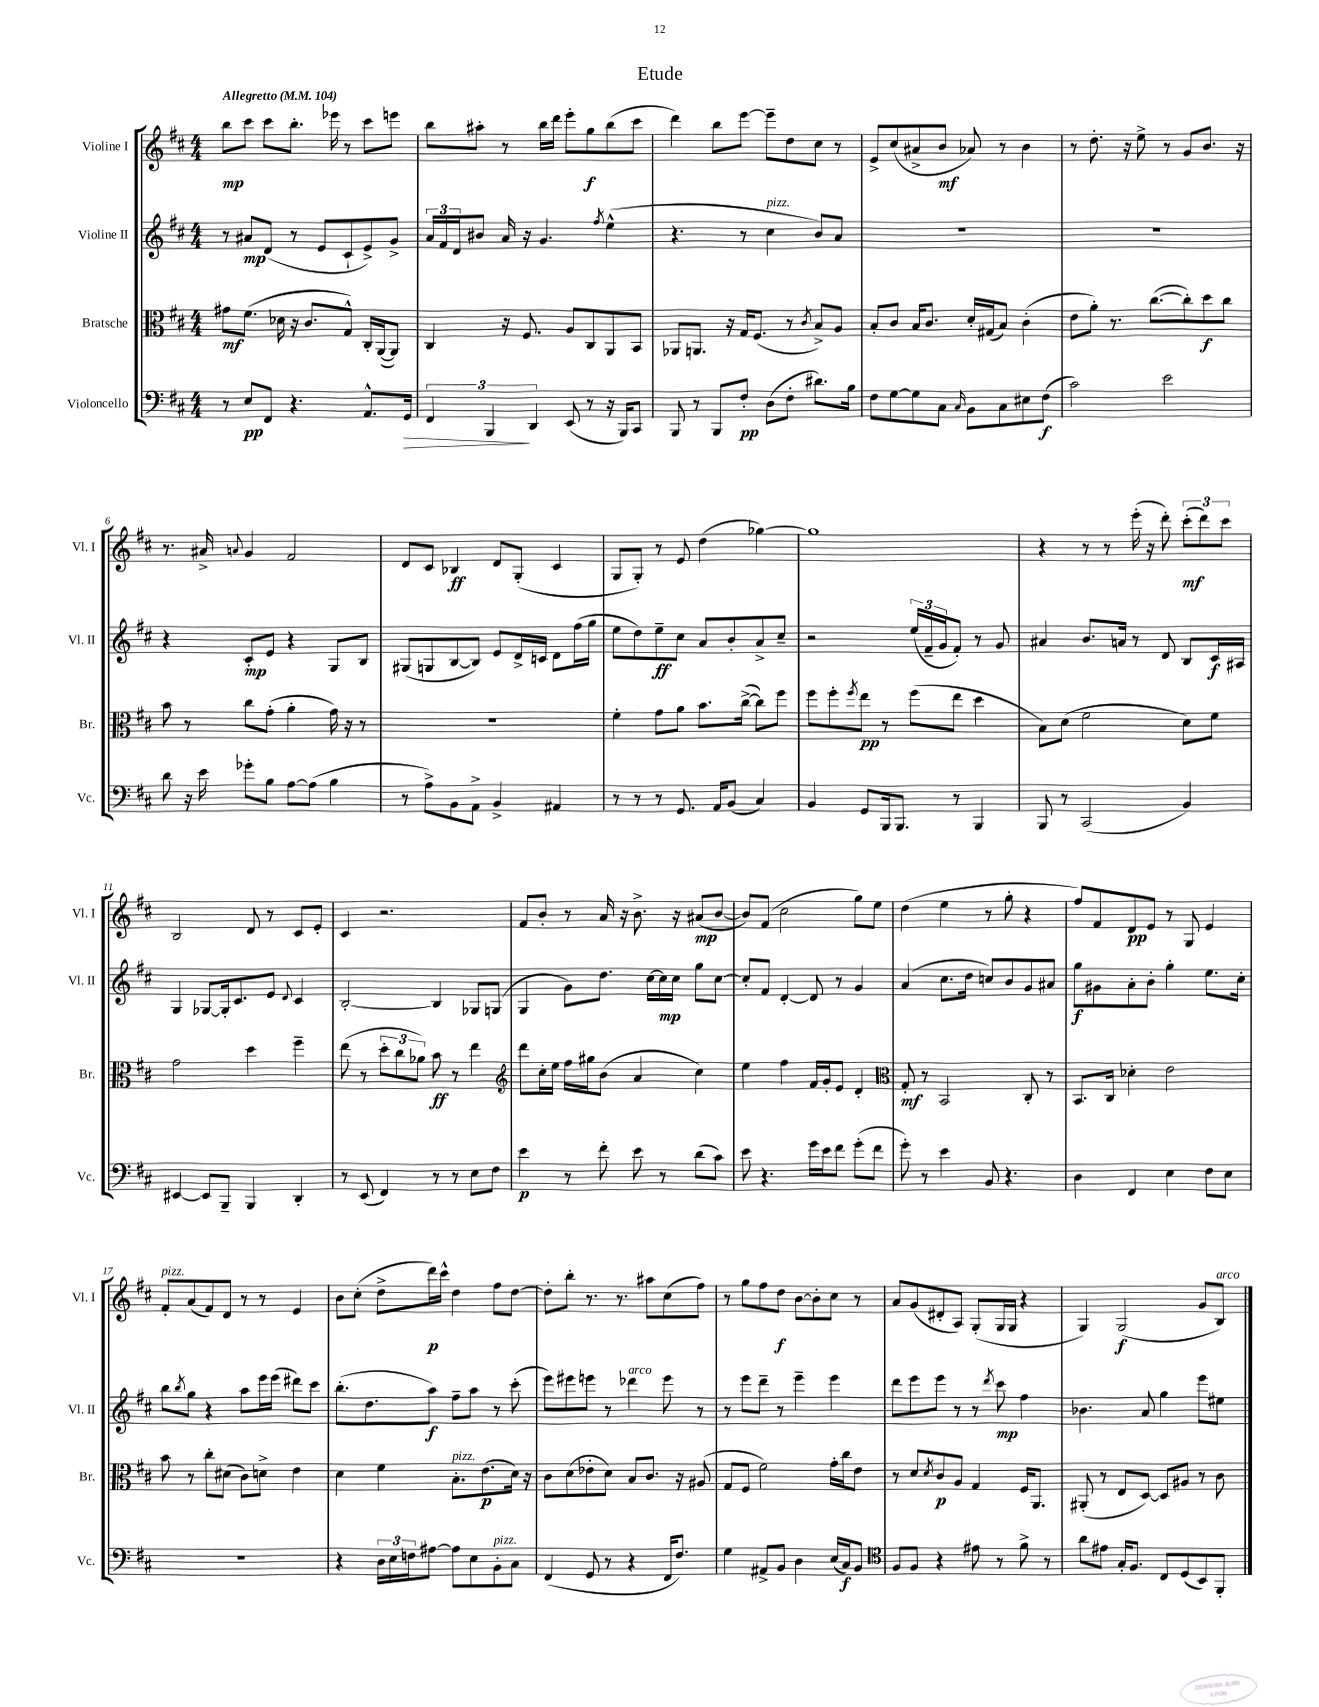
\header { title = "Etude" }
<<
\new StaffGroup <<
\new Staff = "s0" \with { instrumentName = "Violine I" shortInstrumentName = "Vl. I" } {
    \clef treble \key d \major \numericTimeSignature \time 4/4 \tempo "Allegretto" 4 = 104
    b''8\mp cis'''8 cis'''8 b''8.-. ees'''16 r8 cis'''8 e'''8 |
    b''8 ais''8-. r8 b''16 d'''16 e'''8-. g''8\f b''8( cis'''8 |
    d'''4) b''8 e'''8~ e'''8-- d''8 cis''8 r8 |
    e'8-> cis''8( ais'8-> b'8\mf aes'8) r8 b'4 |
    r8 d''8.-. r16 e''8-> r8 g'8 b'8. r16 |
    r8. ais'16-> \appoggiatura { a'8 } g'4 fis'2 |
    d'8 cis'8 bes4\ff d'8 g8-.( cis'4 |
    g8 g8-.) r8 e'8 d''4( ges''4~) |
    ges''1 |
    r4 r8 r8 e'''16-.( r16 d'''8-.) \tuplet 3/2 { cis'''8-.\mf( d'''8) cis'''8 } |
    b2 d'8 r8 cis'8 e'8-. |
    cis'4 r2. |
    fis'8 b'8-. r8 a'16 r16 b'8.-> r16 ais'8\mp( b'8~ |
    b'8) fis'8( cis''2 g''8) e''8 |
    d''4( e''4 r8 g''8-. r4 |
    fis''8) fis'8 d'8\pp e'8 r8 g8 e'4 |
    fis'8-.^\markup { \italic "pizz." } a'8( fis'8) d'8 r8 r8 e'4 |
    b'8 cis''8-.( d''8-> d'''16\p) cis'''16-^ d''4 fis''8 d''8~ |
    d''8-. b''8-. r8. r8. ais''8 cis''8( fis''8) |
    r8 g''8 fis''8 d''8\f b'8~ b'8-. cis''8 r8 |
    a'8 g'8( dis'8-. a8) g8-.( g16 g16 r4 |
    g4) g2\f( g'8 b8^\markup { \italic "arco" }) \bar "|." |
}
\new Staff = "s1" \with { instrumentName = "Violine II" shortInstrumentName = "Vl. II" } {
    \clef treble \key d \major \numericTimeSignature \time 4/4
    r8 ais'8\mp d'8( r8 e'8 cis'8-! e'8->) g'8-> |
    \tuplet 3/2 { a'16 fis'16 d'16 } bis'8 a'16 r16 g'4. \acciaccatura { fis''8 } e''4-^( |
    r4. r8 cis''4^\markup { \italic "pizz." } b'8) a'8 |
    R1 |
    R1 |
    r4 cis'8-.\mp e'8 r4 g8 b8 |
    gis8( g8 b8~ b8) e'8 d'16-> c'16 d'8 fis''16( g''16 |
    e''8 d''8) e''8--\ff cis''8 a'8 b'8-. a'8-> cis''8-- |
    r2 \tuplet 3/2 { e''16( fis'16-- g'16 } fis'8-.) r8 g'8 |
    ais'4 b'8. a'16 r8 d'8 b8 cis'16\f ais16 |
    g4 ges8~ ges16-. cis'8. e'8 \appoggiatura { d'8 } cis'4 |
    b2~-. b4 ges8 g8( |
    g4 g'8) d''8. cis''16~ cis''16\mp cis''16 g''8 cis''8~ |
    cis''8-. fis'8 d'4~-. d'8 r8 g'4 |
    a'4( cis''8. d''16 c''8) b'8 g'8 ais'8 |
    g''8\f gis'8 a'8-. b'8-. g''4-. e''8. cis''16-. |
    b''8 \acciaccatura { b''8 } g''8 r4 a''8 e'''16 e'''16( dis'''8) cis'''8 |
    b''8.-.( d''8. a''8\f) fis''8-- a''8 r8 cis'''8-.( |
    e'''8) eis'''8 e'''8 r8 des'''4^\markup { \italic "arco" } e'''8 r8 |
    r8 e'''8 d'''8-- r8 e'''4-- e'''4 |
    d'''8 e'''8 e'''8 r8 r8 \acciaccatura { d'''8 } cis'''8\mp fis''4 |
    bes'4. a'8 g''4 e'''8 eis''8 \bar "|." |
}
\new Staff = "s2" \with { instrumentName = "Bratsche" shortInstrumentName = "Br." } {
    \clef alto \key d \major \numericTimeSignature \time 4/4
    gis'8\mf fis'8.( des'16 r16 cis'8. g8-^) cis16-. a,16~( a,8) |
    cis4 r16 fis8. a8 cis8 a,8 b,8 |
    aes,8 a,8. r16 g16 fis8.( r8 \acciaccatura { cis'8 } b8->) a8 |
    b8-. cis'8 b16 cis'8. d'16-. gis16( b8) cis'4-.( |
    e'8 a'8-.) r8. cis''8.~( cis''8-.) d''8\f cis''8 |
    b'8 r8 cis''8 g'8-.( a'4-. g'16) r16 r8 |
    R1 |
    fis'4-. g'8 a'8 b'8. cis''16~->( cis''8) fis''8 |
    fis''8 fis''8-. \acciaccatura { fis''8 } e''8\pp r8 fis''8( e''8 d''4 |
    b8) d'8( fis'2 d'8) fis'8 |
    g'2 d''4 fis''4-- |
    e''8( r8 \tuplet 3/2 { d''8-. cis''8 aes'8) } b'8\ff r8 e''4 |
    \clef treble d'''8 cis''16-. e''16 fis''16 gis''16 b'8( a'4 cis''4) |
    e''4 fis''4 fis'16 g'16-. e'8 d'4-. |
    \clef alto g8-.\mf r8 b,2 cis8-. r8 |
    b,8. cis16 des'4-. e'2 |
    b'8 r8 cis''8-. dis'8( cis'8) d'8-> e'4 |
    d'4 fis'4 b8.-.^\markup { \italic "pizz." } e'8.\p( d'16) r16 |
    cis'8 d'8( ees'8-. d'8) b8 cis'8. r16 ais8( |
    g8 fis8 fis'2) g'16-. cis''16 e'8 |
    r8 d'8 \acciaccatura { d'8 } cis'8\p a8 g4 fis16 a,8. |
    ais,8-.( r8 e8 d8~) d8 ais8 r8 cis'8 \bar "|." |
}
\new Staff = "s3" \with { instrumentName = "Violoncello" shortInstrumentName = "Vc." } {
    \clef bass \key d \major \numericTimeSignature \time 4/4
    r8 e8\pp fis,8 r4. a,8.-^ g,16\> |
    \tuplet 3/2 { fis,4 b,,4\! d,4 } e,8( r8 r16 b,,16) cis,8 |
    b,,8 r8 b,,8 fis8-.\pp d8( fis8-. dis'8.) b16 |
    fis8 g8~ g8 cis8 \grace { cis16 } b,8 cis8 eis8 fis8\f( |
    cis'2) e'2 |
    d'8 r16 e'16 ges'8-. b8 a8~ a8( b4 |
    r8 a8->) b,8 a,8-> b,4-> ais,4 |
    r8 r8 r8 g,8. a,16 b,8( cis4) |
    b,4 g,8 b,,16 b,,8. r8 b,,4 |
    b,,8 r8 cis,2( b,4) |
    eis,4~ eis,8 b,,8-- b,,4 d,4-. |
    r8 e,8( fis,4) r8 r8 e8 fis8 |
    e'4\p r8 fis'8-. e'8 r8 d'8( cis'8) |
    e'8 r4. g'16 e'16 fis'8 g'8-.( fis'8 |
    g'8-.) r8 e'4 b,8 r4. |
    d4 fis,4 e4 fis8 e8 |
    r1 |
    r4 \tuplet 3/2 { d16 e16 f16 } ais8~ ais8 e8 b,8-.^\markup { \italic "pizz." } cis8 |
    fis,4( g,8 r8 r4 fis,16 fis8.) |
    g4 ais,8-> b,8 d4 e16( cis16\f) b,8 |
    \clef tenor fis8 fis8 r4 eis'8 r8 fis'8-> r8 |
    a'8 eis'8 g16-. fis8. cis8 d8( b,8) fis,8-. \bar "|." |
}
>>
>>
